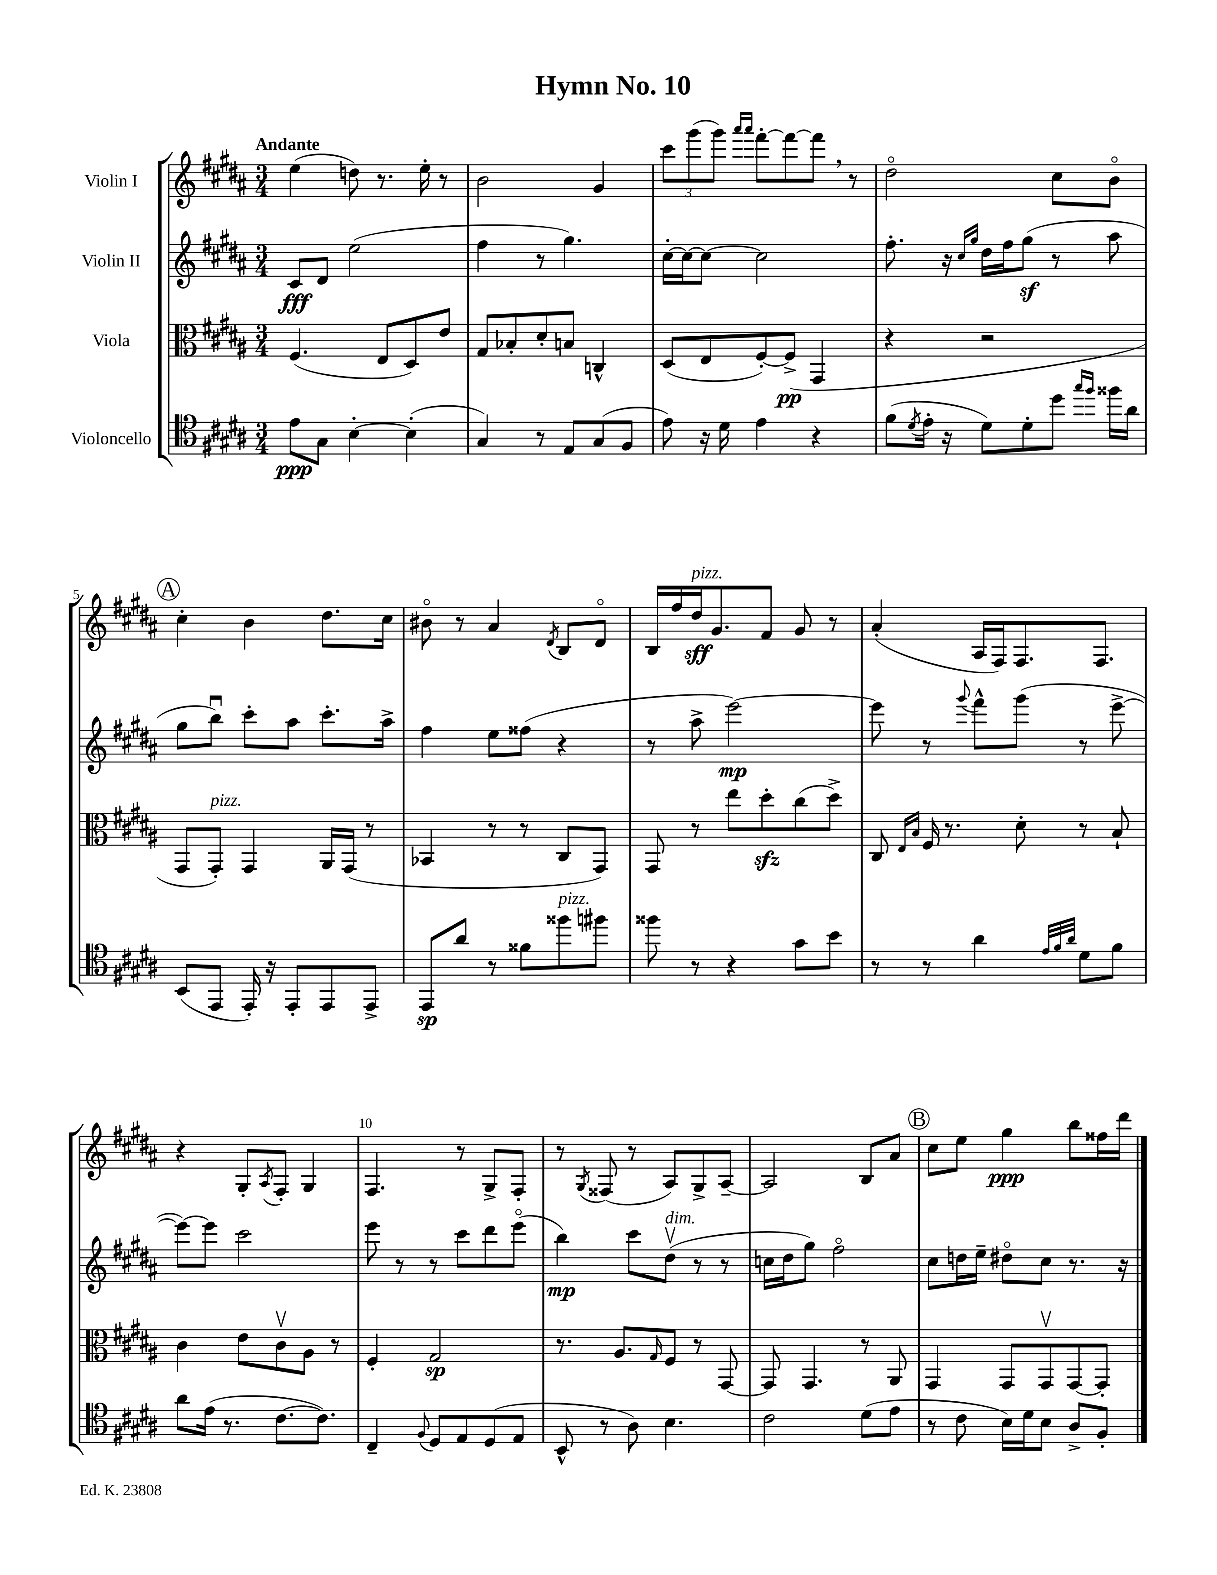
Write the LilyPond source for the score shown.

\header { title = "Hymn No. 10" }
<<
\new StaffGroup <<
\new Staff = "s0" \with { instrumentName = "Violin I" } {
    \clef treble \key b \major \numericTimeSignature \time 3/4 \tempo "Andante"
    e''4( d''8) r8. e''16-. r8 |
    b'2 gis'4 |
    \tuplet 3/2 { cis'''8 gis'''8( gis'''8) } \grace { ais'''16 ais'''16 } fis'''8~-. fis'''8~ fis'''8 \breathe r8 |
    dis''2\flageolet cis''8 b'8\flageolet |
    \mark \markup { \circle "A" } cis''4-. b'4 dis''8. cis''16 |
    bis'8\flageolet r8 ais'4 \acciaccatura { dis'8 } b8 dis'8\flageolet |
    b16 fis''16 dis''16\sff^\markup { \italic "pizz." } gis'8. fis'8 gis'8 r8 |
    ais'4-.( ais16 fis16) fis8. fis8. |
    r4 gis8-. \acciaccatura { ais8 } fis8-. gis4 |
    fis4. r8 gis8-> fis8-. |
    r8 \acciaccatura { gis8 } fisis8( r8 ais8) gis8-> ais8~-- |
    ais2 b8 ais'8 |
    \mark \markup { \circle "B" } cis''8 e''8 gis''4\ppp b''8 fisis''16 dis'''16 \bar "|." |
}
\new Staff = "s1" \with { instrumentName = "Violin II" } {
    \clef treble \key b \major \numericTimeSignature \time 3/4
    cis'8\fff dis'8 e''2( |
    fis''4 r8 gis''4.) |
    cis''16~-. cis''16~ cis''8~ cis''2 |
    fis''8.-. r16 \grace { cis''16 gis''16 } dis''16 fis''16 gis''8\sf( r8 ais''8 |
    \mark \markup { \circle "A" } gis''8 b''8\downbow) cis'''8-. ais''8 cis'''8.-. ais''16-> |
    fis''4 e''8 fisis''8( r4 |
    r8 ais''8-> e'''2~\mp) |
    e'''8 r8 \appoggiatura { gis'''8 } fis'''8-^ gis'''8( r8 e'''8~-> |
    e'''8~) e'''8 cis'''2 |
    e'''8 r8 r8 cis'''8 dis'''8 e'''8\flageolet( |
    b''4\mp) cis'''8 dis''8\upbow^\markup { \italic "dim." }( r8 r8 |
    c''16 dis''16 gis''8) fis''2\flageolet |
    \mark \markup { \circle "B" } cis''8 d''16 e''16-- dis''8\flageolet cis''8 r8. r16 \bar "|." |
}
\new Staff = "s2" \with { instrumentName = "Viola" } {
    \clef alto \key b \major \numericTimeSignature \time 3/4
    fis4.( e8 dis8) e'8 |
    gis8 bes8-. dis'8-. b8 c4-^ |
    dis8( e8 fis8~-.) fis8->\pp( gis,4 |
    r4 r2 |
    \mark \markup { \circle "A" } gis,8 gis,8-.^\markup { \italic "pizz." }) gis,4 ais,16 gis,16( r8 |
    bes,4 r8 r8 cis8 gis,8) |
    gis,8 r8 e''8 dis''8-.\sfz cis''8( dis''8->) |
    cis8 \grace { e16 b16 } fis16 r8. dis'8-. r8 b8-! |
    cis'4 e'8 cis'8\upbow ais8 r8 |
    fis4-. gis2\sp |
    r8. ais8. \grace { gis16 } fis8 r8 gis,8~ |
    gis,8 gis,4. r8 ais,8 |
    \mark \markup { \circle "B" } gis,4 gis,8 gis,8\upbow gis,8~ gis,8-. \bar "|." |
}
\new Staff = "s3" \with { instrumentName = "Violoncello" } {
    \clef tenor \key b \major \numericTimeSignature \time 3/4
    e'8\ppp gis8 b4~-. b4-.( |
    gis4) r8 e8 gis8( fis8 |
    e'8) r16 dis'16 e'4 r4 |
    fis'8( \acciaccatura { dis'8 } e'16-. r16 dis'8) dis'8-. dis''8 \grace { gis''16 fis''16 } fisis''16 ais'16 |
    \mark \markup { \circle "A" } b,8( e,8 e,16-.) r16 e,8-. e,8 e,8-> |
    e,8\sp ais'8 r8 fisis'8 fisis''8^\markup { \italic "pizz." } fis''8 |
    fisis''8 r8 r4 gis'8 b'8 |
    r8 r8 ais'4 \grace { e'32 fis'32 ais'32 } dis'8 fis'8 |
    ais'8 e'16( r8. cis'8.~ cis'8.) |
    cis4-- \appoggiatura { fis8 } dis8 e8 dis8( e8 |
    b,8-^ r8 ais8) b4. |
    cis'2 dis'8( e'8 |
    \mark \markup { \circle "B" } r8 cis'8 b16) dis'16 b8 ais8-> fis8-. \bar "|." |
}
>>
>>
\layout { \context { \Score \override BarNumber.break-visibility = ##(#f #t #t) barNumberVisibility = #(every-nth-bar-number-visible 5) } }
